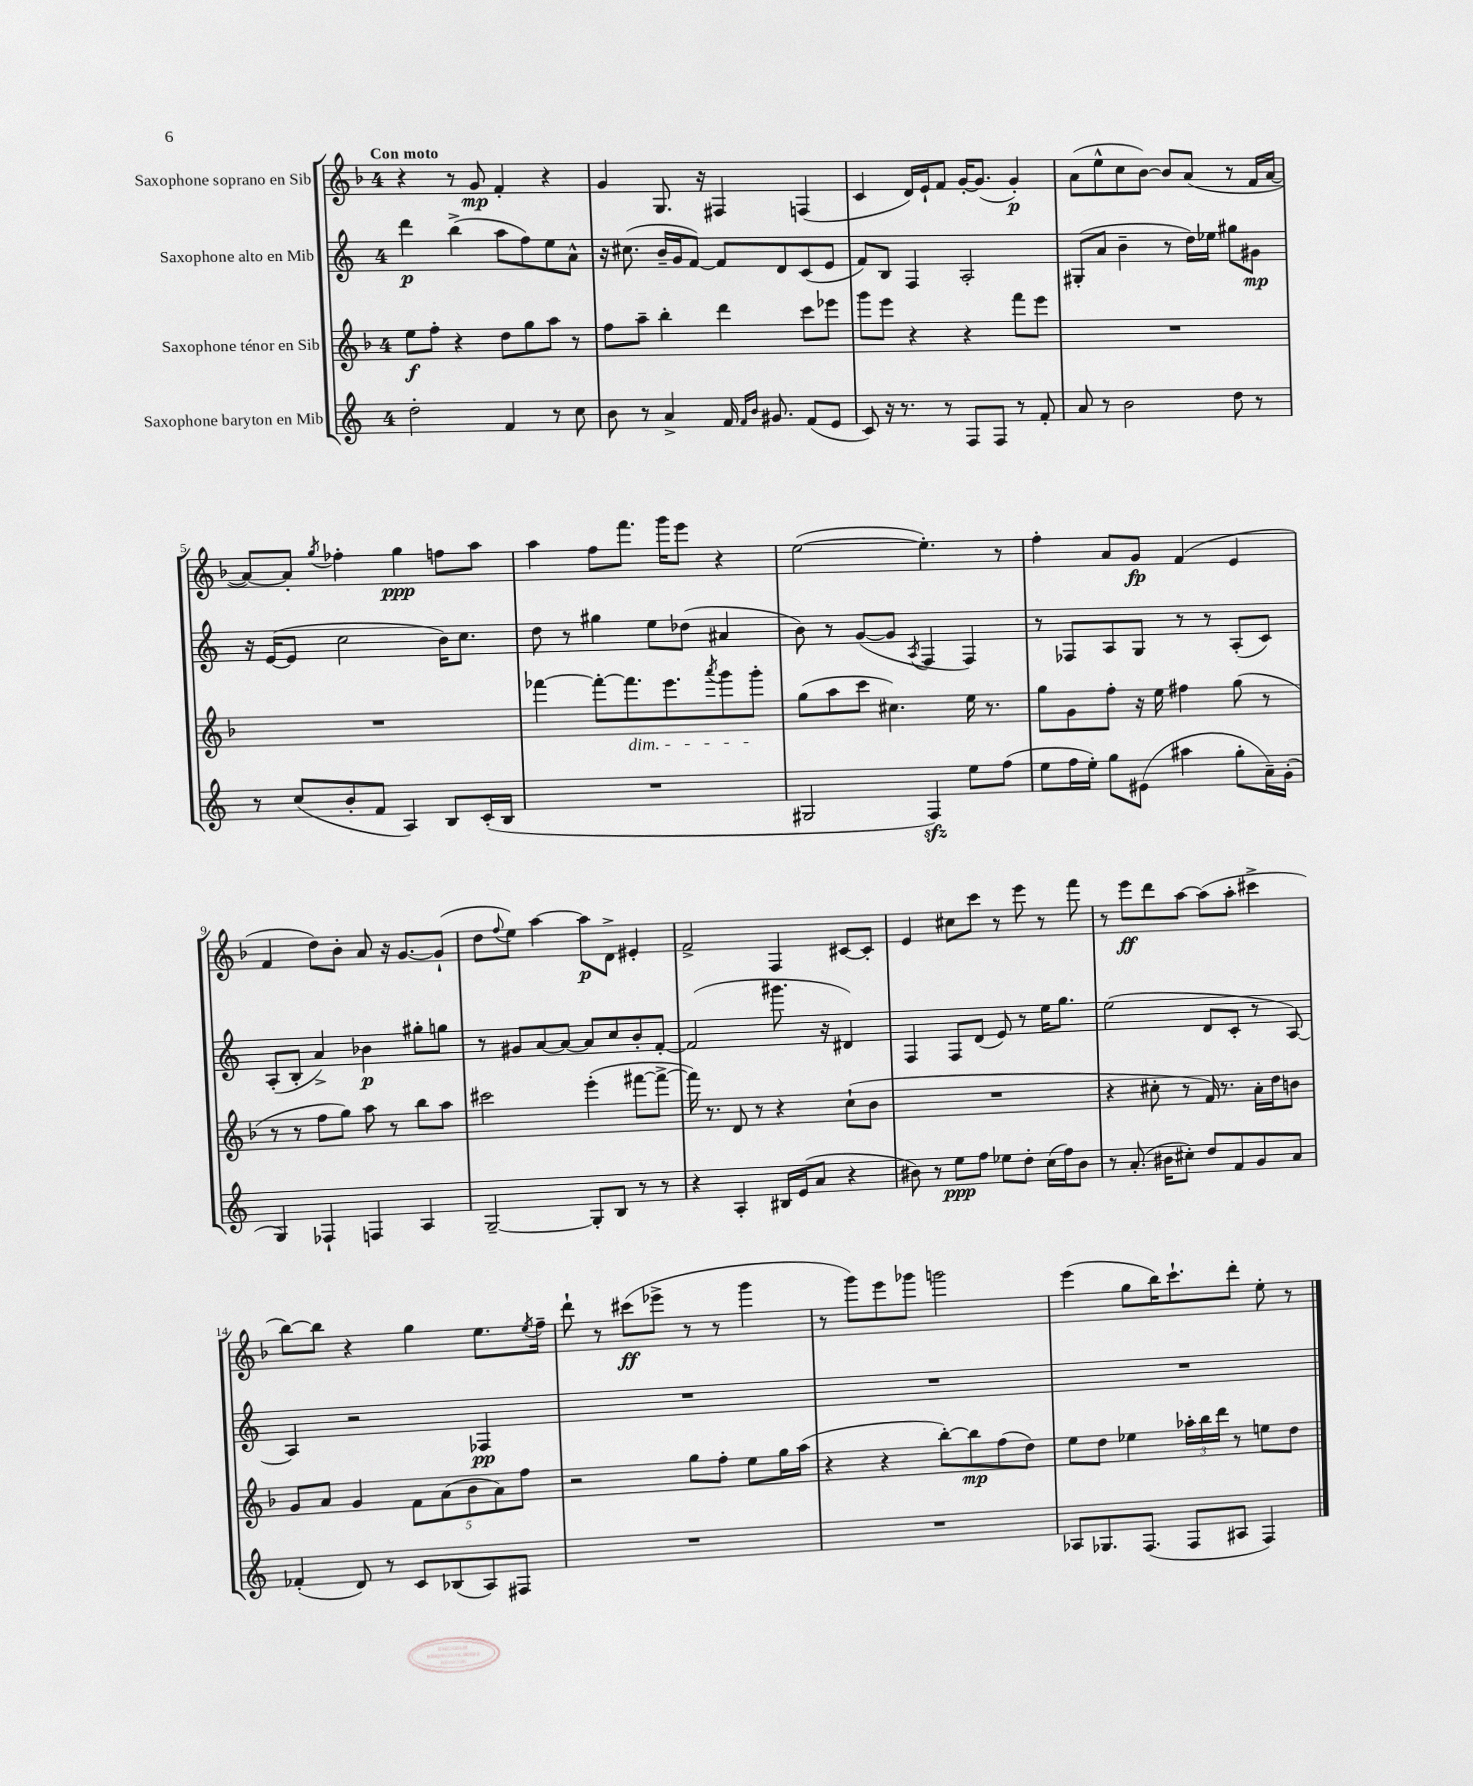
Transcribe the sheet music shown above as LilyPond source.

<<
\new StaffGroup <<
\new Staff = "s0" \with { instrumentName = "Saxophone soprano en Sib" } {
    \clef treble \key f \major \once \override Staff.TimeSignature.style = #'single-digit \time 4/4 \tempo "Con moto"
    r4 r8 g'8\mp f'4-. r4 |
    g'4 g8. r16 fis4 f4( |
    c'4 d'16) e'16-! f'8 g'16~-. g'8.( g'4-.\p) |
    a'8( e''8-^ c''8 bes'8~) bes'8 a'8( r8 f'16 a'16~ |
    a'8~) a'8-. \acciaccatura { g''8 } fes''4-. g''4\ppp f''8 a''8 |
    a''4 f''8 f'''8. g'''16 e'''8 r4 |
    e''2~( e''4.-.) r8 |
    f''4-. a'8 g'8\fp f'4( e'4 |
    f'4 d''8) bes'8-. a'8 r16 g'8.~ g'8-!( |
    d''8 \appoggiatura { f''8 } e''8) a''4~ a''8\p d'8-> eis'4-. |
    f'2-> f4 cis'8~ cis'8-. |
    e'4 cis''8 c'''8 r8 e'''8 r8 f'''8 |
    r8 e'''8\ff d'''8 a''8~ a''8( a''8-. cis'''4-> |
    bes''8~) bes''8 r4 g''4 e''8. \acciaccatura { e''8 } f''16-- |
    d'''8-! r8 cis'''8\ff( ees'''8-> r8 r8 g'''4 |
    r8 g'''8) e'''8 ges'''8 g'''2 |
    e'''4( g''8 bes''16) c'''8.-! d'''8-. e''8-. r8 \bar "|." |
}
\new Staff = "s1" \with { instrumentName = "Saxophone alto en Mib" } {
    \clef treble \key c \major \once \override Staff.TimeSignature.style = #'single-digit \time 4/4
    d'''4\p b''4->( a''8 f''8) e''8 a'8-^ |
    r16 cis''8.( b'16-- g'16 f'8~) f'8 d'8 c'8( e'8 |
    f'8) b8 f4 a2-. |
    gis8-.( a'8 b'4-- r8 d''16) ees''16 gis''8 gis'8\mp |
    r16 e'16~( e'8 c''2 b'16) c''8. |
    d''8 r8 gis''4 e''8 des''8( ais'4 |
    b'8) r8 g'8~( g'8 \acciaccatura { a8 } f4 f4) |
    r8 fes8 a8 g8 r8 r8 a8-.( c'8) |
    a8-.( b8-. a'4->) bes'4\p gis''8-. g''8 |
    r8 gis'8 a'8~ a'8~ a'8 c''8 b'8-. f'8~-. |
    f'2( gis'''8. r16 dis'4) |
    f4 f8 d'8( e'8) r8 e''16 g''8. |
    e''2( d'8 c'8-. r8 a8~) |
    a4 r2 fes4\pp |
    R1 |
    R1 |
    R1 \bar "|." |
}
\new Staff = "s2" \with { instrumentName = "Saxophone ténor en Sib" } {
    \clef treble \key f \major \once \override Staff.TimeSignature.style = #'single-digit \time 4/4
    e''8\f f''8-. r4 d''8 g''8 a''8 r8 |
    f''8 a''8-- bes''4-. d'''4 c'''8 ees'''8 |
    g'''8 e'''8 r4 r4 f'''8 e'''8 |
    R1 |
    R1 |
    fes'''4~ fes'''8~-. fes'''8.\dim e'''8. \acciaccatura { a'''8 } g'''8 g'''8-.\! |
    g''8( a''8 c'''8 cis''4.) e''16 r8. |
    g''8 g'8 f''8-. r16 e''16 fis''4 g''8( r8 |
    r8 r8 f''8 g''8) a''8 r8 bes''8 a''8 |
    cis'''2 e'''4-.( fis'''8~ fis'''8~-> |
    fis'''16) r8. d'8 r8 r4 c''8-!( bes'8 |
    R1 |
    r4 cis''8-. r8 f'16) r8. a'16-. d''16 b'8 |
    g'8 a'8 g'4 \tuplet 5/4 { f'8 a'8( bes'8 a'8) f''8 } |
    r2 g''8 f''8-. e''8 g''16 a''16( |
    r4 r4 bes''8~-.) bes''8\mp f''8( d''8) |
    e''8 d''8 ees''4 \tuplet 3/2 { aes''16-. bes''16 d'''16 } r8 e''8 d''8 \bar "|." |
}
\new Staff = "s3" \with { instrumentName = "Saxophone baryton en Mib" } {
    \clef treble \key c \major \once \override Staff.TimeSignature.style = #'single-digit \time 4/4
    d''2-. f'4 r8 c''8 |
    b'8 r8 a'4-> f'16 \grace { f'16 b'16 } gis'8. f'8( e'8 |
    c'8) r16 r8. r8 f8 f8 r8 f'8-. |
    a'8 r8 b'2 d''8 r8 |
    r8 c''8( b'8-. f'8 a4) b8 c'16-.( b16 |
    R1 |
    gis2 f4\sfz) e''8 f''8( |
    e''8 f''16 e''16-.) g''8 eis'8( ais''4 g''8-. a'16--) g'16-.( |
    g4) fes4-! f4 a4 |
    g2~-- g8-. b8 r8 r8 |
    r4 a4-. bis16 e'16( a'8 r4 |
    bis'8) r8 e''8\ppp f''8 ees''8 d''8-. c''16( f''16) bis'8 |
    r8 a'8.-.( bis'16 cis''8-.) d''8 f'8 g'8 a'8 |
    fes'4-.( d'8) r8 c'8 bes8( a8) fis8 |
    R1 |
    R1 |
    aes8 ges8. f8.( f8 ais8 f4) \bar "|." |
}
>>
>>
